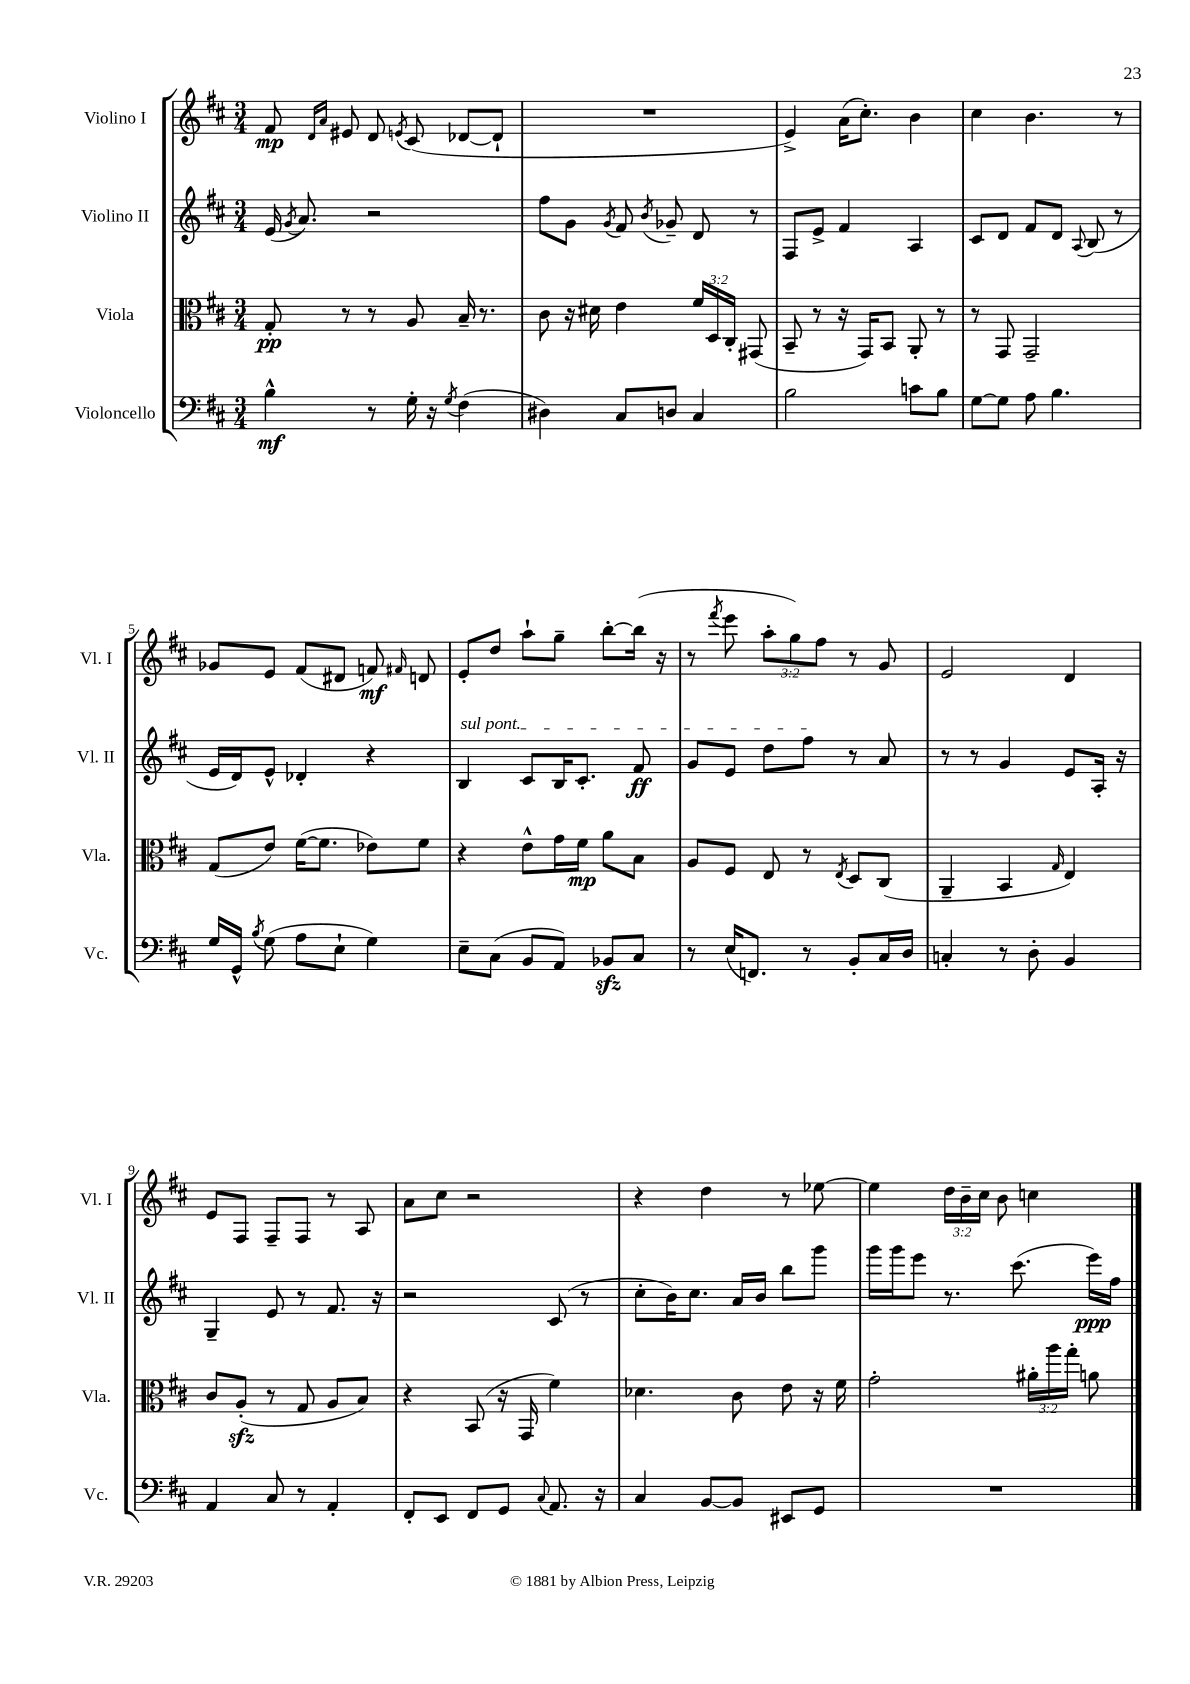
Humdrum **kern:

**kern	**kern	**kern	**kern
*staff4	*staff3	*staff2	*staff1
*clefF4	*clefC3	*clefG2	*clefG2
*k[f#c#]	*k[f#c#]	*k[f#c#]	*k[f#c#]
*M3/4	*M3/4	*M3/4	*M3/4
4B^^\	8G'/	(16e/	8f#/
.	.	8qg/	.
.	.	8.a/)	.
.	.	.	16qqd/LL
.	.	.	16qqa/JJ
.	8r	.	8e#/
8r	8r	2r	8d/
.	.	.	8qe/
16G'\	8A/	.	(8c#/
16r	.	.	.
8qG/	.	.	.
(4F#\	16B~/	.	[8d-/L
.	8.r	.	.
.	.	.	8d-`/]J
=	=	=	=
4D#\)	8c#\	8ff#\L	2.r
.	16r	8g\J	.
.	16d#\	.	.
.	.	8qg/	.
8C#/L	4e\	8f#/	.
.	.	8qb/	.
8D/J	.	8g-~/	.
4C#/	24f#/LL	8d/	.
.	24D/	.	.
.	24C#'/JJ	.	.
.	(8GG#/	8r	.
=	=	=	=
2B\	8BB~/	8F#/L	4e^/)
.	8r	8e^/J	.
.	16r	4f#/	(16a\LK
.	16GG/LK)	.	8.cc#'\J)
.	8BB/J	.	.
8c\L	8AA'/	4A/	4b\
8B\J	8r	.	.
=	=	=	=
[8G\L	8r	8c#/L	4cc#\
8G\]J	8GG/	8d/J	.
8A\	2GG~/	8f#/L	4.b\
4.B\	.	8d/J	.
.	.	8qqA/	.
.	.	(8B/	.
.	.	8r	8r
=	=	=	=
16G/LL	(8G/L	16e/LL	8g-/L
16GG^^/JJ	.	16d/J)	.
8qB/	.	.	.
(8G\	8e/J)	8e^^/J	8e/J
8A\L	([16f#\LK	4d-'/	(8f#/L
.	8.f#\]J	.	.
8E`\J	.	.	8d#/J
4G\)	8e-\L)	4r	8f/)
.	.	.	16qqf#/
.	8f#\J	.	8d/
=	=	=	=
8E~\L	4r	4B/	8e'/L
(8C#\J	.	.	8dd/J
8BB/L	8e^^\L	8c#/L	8aa`\L
8AA/J)	16g\L	16B/K	8gg~\J
.	16f#\JJ	8.c#'/J	.
8BB-/L	8a\L	.	[8bb'\L
8C#/J	8B\J	8f#/	(16bb\]Jk
.	.	.	16r
=	=	=	=
8r	8A/L	8g/L	8r
.	.	.	8qfff#/
(16E/LK	8F#/J	8e/J	8eee\
8.FF/J)	.	.	.
.	8E/	8dd\L	12aa'\L
.	.	.	12gg\)
8r	8r	8ff#\J	.
.	.	.	12ff#\J
.	8qE/	.	.
8BB'/L	8D/L	8r	8r
16C#/L	(8C#/J	8a/	8g/
16D/JJ	.	.	.
=	=	=	=
4C'/	4AA~/	8r	2e/
.	.	8r	.
8r	4BB/	4g/	.
8D'\	.	.	.
.	16qqG/	.	.
4BB/	4E/)	8e/L	4d/
.	.	16A'/Jk	.
.	.	16r	.
=	=	=	=
4AA/	8c#/L	4G~/	8e/L
.	(8A'/J	.	8F#/J
8C#/	8r	8e/	8F#~/L
8r	8G/	8r	8F#/J
4AA'/	8A/L	8.f#/	8r
.	8B/J)	.	8A/
.	.	16r	.
=	=	=	=
8FF#'/L	4r	2r	8a\L
8EE/J	.	.	8cc#\J
8FF#/L	(8BB/	.	2r
8GG/J	16r	.	.
.	16GG/	.	.
8qqC#/	.	.	.
8.AA/	4f#\)	(8c#/	.
.	.	8r	.
16r	.	.	.
=	=	=	=
4C#/	4.d-\	8cc#'\L	4r
.	.	16b\K)	.
.	.	8.cc#\J	.
[8BB/L	.	.	4dd\
8BB/]J	8c#\	16a/LL	.
.	.	16b/JJ	.
8EE#/L	8e\	8bb\L	8r
8GG/J	16r	8ggg\J	[8ee-\
.	16f#\	.	.
=	=	=	=
2.r	2g'\	16ggg\LL	4ee-\]
.	.	16ggg\J	.
.	.	8eee\J	.
.	.	8.r	24dd\LL
.	.	.	24b~\
.	.	.	24cc#\JJ
.	.	.	8b\
.	.	(8.ccc#\	.
.	24a#'\LL	.	4cc\
.	24aa\	.	.
.	24gg'\JJ	.	.
.	8a\	16eee\LL)	.
.	.	16ff#\JJ	.
==	==	==	==
*-	*-	*-	*-
